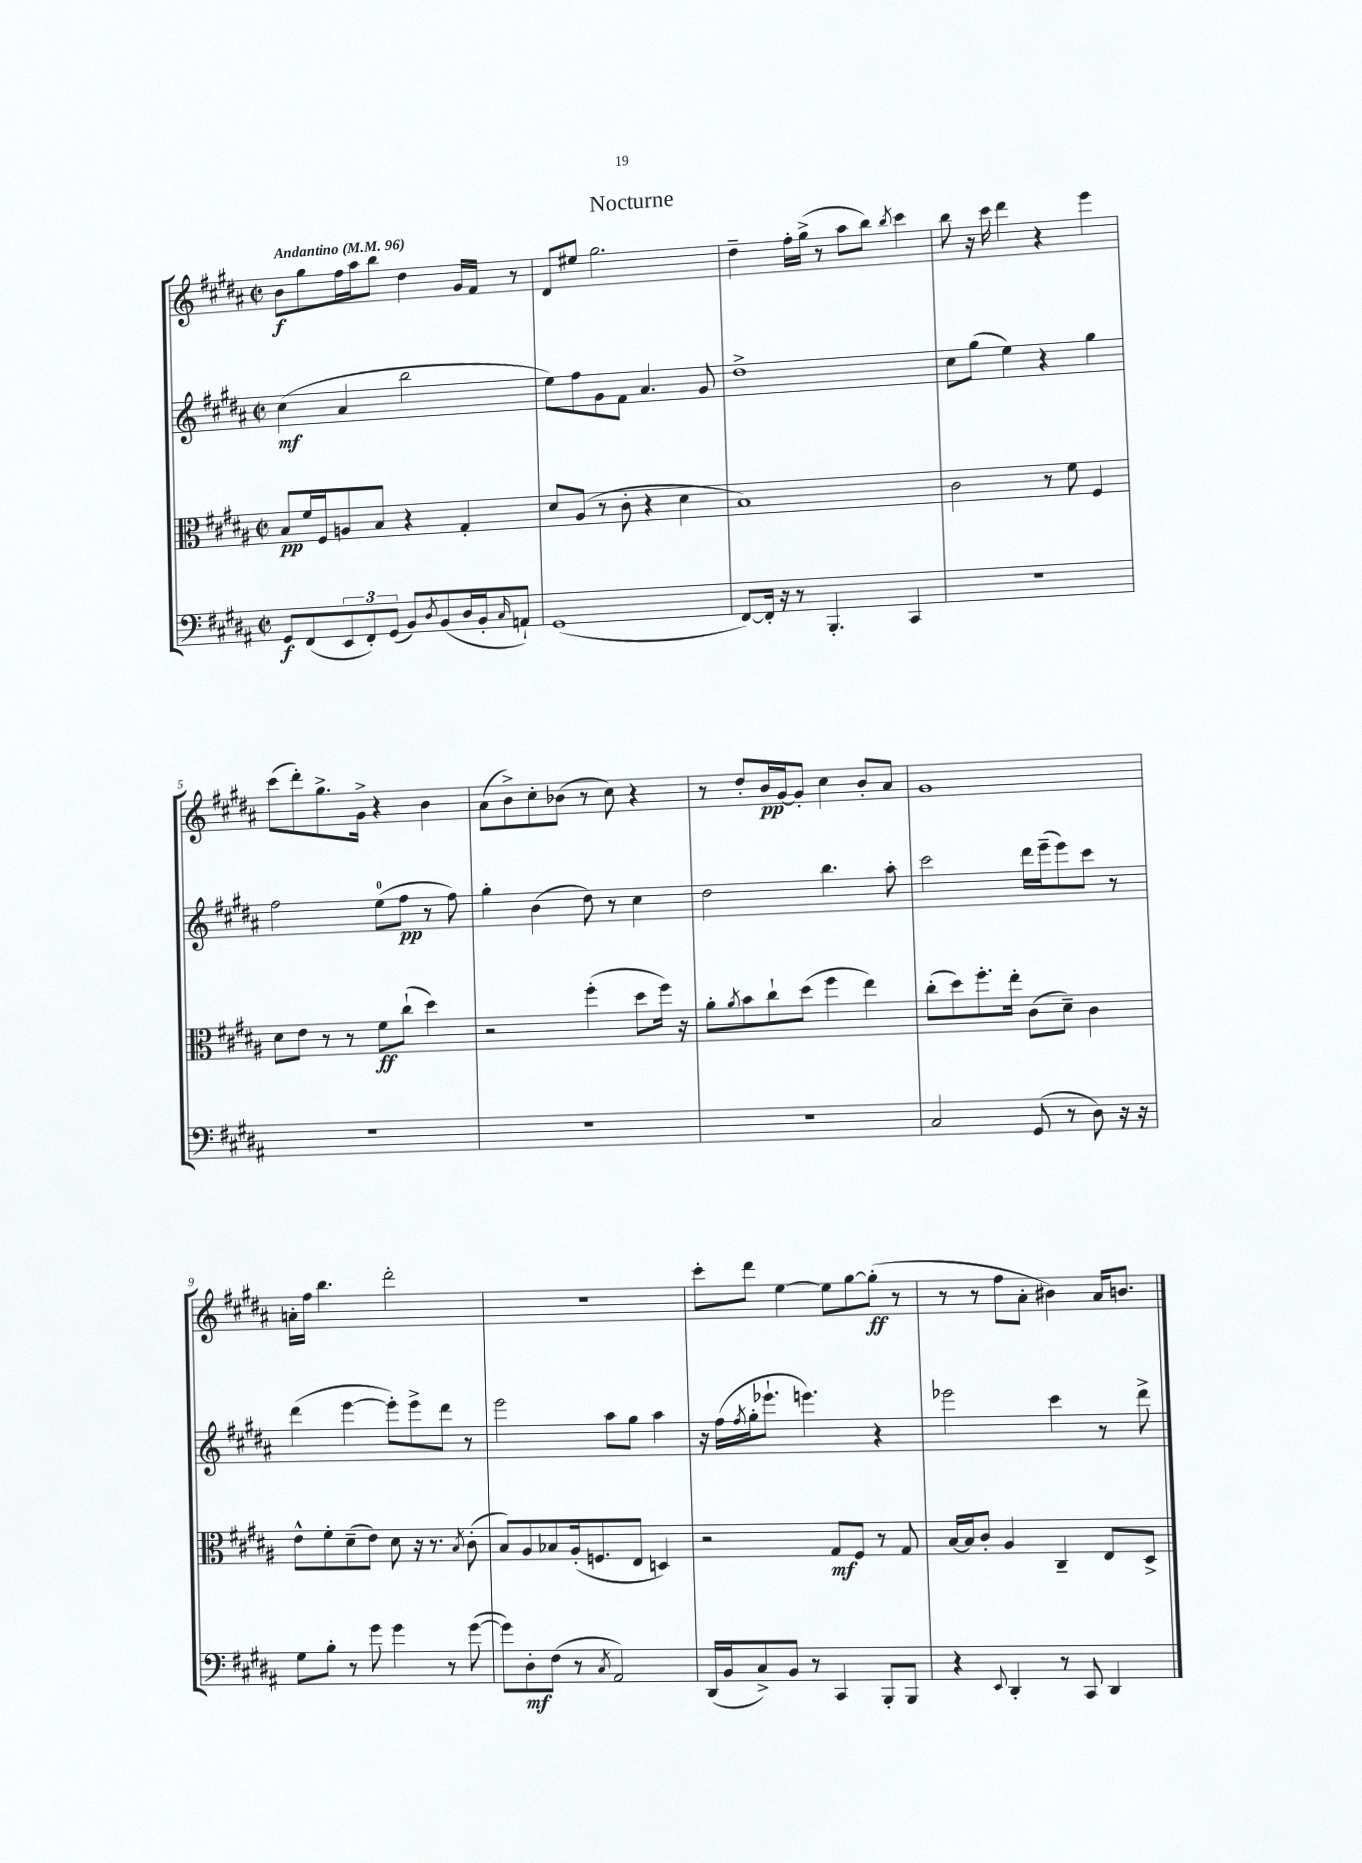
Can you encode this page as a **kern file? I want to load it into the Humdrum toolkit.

**kern	**dynam	**kern	**dynam	**kern	**dynam	**kern	**dynam
*part4	*part4	*part3	*part3	*part2	*part2	*part1	*part1
*staff4	*staff4	*staff3	*staff3	*staff2	*staff2	*staff1	*staff1
*clefF4	*	*clefC3	*	*clefG2	*	*clefG2	*
*k[f#c#g#d#a#]	*	*k[f#c#g#d#a#]	*	*k[f#c#g#d#a#]	*	*k[f#c#g#d#a#]	*
*M2/2	*	*M2/2	*	*M2/2	*	*M2/2	*
*met(c|)	*	*met(c|)	*	*met(c|)	*	*met(c|)	*
*MM96	*	*MM96	*	*MM96	*	*MM96	*
=1	=1	=1	=1	=1	=1	=1	=1
!	!	!	!	!	!	!LO:TX:a:B:t=Andantino	!
8GG#/L	f	8B/L	pp	(4cc#\	mf	8b\L	f
(8FF#/	.	16f#/L	.	.	.	8gg#\	.
.	.	16F#/J	.	.	.	.	.
12EE/	.	8An/	.	4a#/	.	16ff#\L	.
.	.	.	.	.	.	16aa#\J	.
12FF#'/)	.	.	.	.	.	.	.
.	.	8B/J	.	.	.	8bb\J	.
(12GG#/J	.	.	.	.	.	.	.
8BB/L)	.	4r	.	2bb\	.	4dd#\	.
8qD#/	.	.	.	.	.	.	.
(8BB/	.	.	.	.	.	.	.
16D#/L	.	4G#'/	.	.	.	16g#/LL	.
16BB'/J	.	.	.	.	.	16f#/JJ	.
16qqC#/	.	.	.	.	.	.	.
8AAn`/J)	.	.	.	.	.	8r	.
=2	=2	=2	=2	=2	=2	=2	=2
(1GG#	.	8d#/L	.	8ee\L)	.	8d#/L	.
.	.	(8A#/J	.	8ff#\	.	8ee#X/J	.
.	.	8r	.	8g#\	.	2.gg#\	.
.	.	8c#'\	.	8f#\J	.	.	.
.	.	4r	.	4.a#/	.	.	.
.	.	4d#\	.	.	.	.	.
.	.	.	.	8g#/	.	.	.
=3	=3	=3	=3	=3	=3	=3	=3
[8FF#/L)	.	1B)	.	1dd#^	.	4dd#~\	.
16FF#'/Jk]	.	.	.	.	.	.	.
16r	.	.	.	.	.	.	.
8r	.	.	.	.	.	16ff#'\LL	.
.	.	.	.	.	.	(16gg#^\JJ	.
4.BBB'/	.	.	.	.	.	8r	.
.	.	.	.	.	.	8aa#\L	.
.	.	.	.	.	.	8bb\J)	.
.	.	.	.	.	.	8qbb/	.
4CC#/	.	.	.	.	.	4ccc#\	.
=4	=4	=4	=4	=4	=4	=4	=4
1r	.	2c#\	.	8cc#\L	.	8bb\	.
.	.	.	.	(8gg#\J	.	16r	.
.	.	.	.	.	.	16ccc#\	.
.	.	.	.	4ee\)	.	4ddd#\	.
.	.	8r	.	4r	.	4r	.
.	.	8f#\	.	.	.	.	.
.	.	4F#/	.	4gg#\	.	4eee\	.
!!LO:LB:g=z
=5	=5	=5	=5	=5	=5	=5	=5
1r	.	8d#\L	.	2ff#\	.	(8ccc#\L	.
.	.	8e\J	.	.	.	8ddd#'\)	.
.	.	8r	.	.	.	8.gg#^\	.
.	.	8r	.	.	.	.	.
.	.	.	.	.	.	16g#^\Jk	.
.	.	8f#\L	ff	(8ee\L	.	4r	.
.	.	(8cc#`\J	.	8ff#\J	pp	.	.
.	.	4dd#\)	.	8r	.	4b\	.
.	.	.	.	8ff#\)	.	.	.
=6	=6	=6	=6	=6	=6	=6	=6
1r	.	2r	.	4gg#'\	.	(8a#\L	.
.	.	.	.	.	.	8b^\)	.
.	.	.	.	(4b\	.	8cc#'\	.
.	.	.	.	.	.	(8b-X\J	.
.	.	(4ff#'\	.	8dd#\)	.	8r	.
.	.	.	.	8r	.	8cc#\)	.
.	.	8dd#\L	.	4cc#\	.	4r	.
.	.	16ff#\Jk)	.	.	.	.	.
.	.	16r	.	.	.	.	.
=7	=7	=7	=7	=7	=7	=7	=7
1r	.	8a#'\L	.	2dd#\	.	8r	.
.	.	8qa#/	.	.	.	.	.
.	.	8b\	.	.	.	8dd#'/L	.
.	.	8cc#`\	.	.	.	16b/L	pp
.	.	.	.	.	.	[16g#/J	.
.	.	(8dd#\J	.	.	.	8g#'/J]	.
.	.	4ff#\	.	4.bb\	.	4cc#\	.
.	.	4ee\)	.	.	.	8b'/L	.
.	.	.	.	8aa#'\	.	8a#/J	.
=8	=8	=8	=8	=8	=8	=8	=8
2C#/	.	(8cc#'\L	.	2ccc#\	.	1g#	.
.	.	8dd#\)	.	.	.	.	.
.	.	8.ff#'\	.	.	.	.	.
.	.	16ee'\Jk	.	.	.	.	.
(8GG#/	.	(8c#\L	.	16ddd#\LL	.	.	.
.	.	.	.	(16eee~\J	.	.	.
8r	.	8d#~\J)	.	8eee\)	.	.	.
8D#\)	.	4c#\	.	8ccc#\J	.	.	.
16r	.	.	.	8r	.	.	.
16r	.	.	.	.	.	.	.
!!LO:LB:g=z
=9	=9	=9	=9	=9	=9	=9	=9
8G#\L	.	8e^^\L	.	(4ddd#\	.	16an'\LL	.
.	.	.	.	.	.	16ff#\JJ	.
8B'\J	.	8f#'\	.	.	.	4.bb\	.
8r	.	(8d#~\	.	[4eee\	.	.	.
8g#\	.	8e\J)	.	.	.	.	.
4g#\	.	8d#\	.	8eee'\L])	.	2ddd#'\	.
.	.	16r	.	8eee^\	.	.	.
.	.	8.r	.	.	.	.	.
8r	.	.	.	8ddd#\J	.	.	.
.	.	8qB/	.	.	.	.	.
([8g#\	.	(8c#'\	.	8r	.	.	.
=10	=10	=10	=10	=10	=10	=10	=10
8g#\L])	.	8B/L)	.	2eee\	.	1r	.
8D#'\	mf	8A#/	.	.	.	.	.
(8F#\J	.	8B-X/	.	.	.	.	.
8r	.	(16A#'/k	.	.	.	.	.
.	.	8.Fn/	.	.	.	.	.
8qC#/	.	.	.	.	.	.	.
2AA#/)	.	.	.	8aa#\L	.	.	.
.	.	8E/J	.	8gg#\J	.	.	.
.	.	4Dn/)	.	4aa#\	.	.	.
=11	=11	=11	=11	=11	=11	=11	=11
(16DD#/LL	.	2r	.	16r	.	8ccc#'\L	.
16BB/J	.	.	.	(16ff#\LL	.	.	.
.	.	.	.	8qff#/	.	.	.
8C#^/)	.	.	.	16gg#'\J	.	8ddd#\J	.
.	.	.	.	8.eee-X`\J	.	.	.
8BB/J	.	.	.	.	.	[4ee\	.
8r	.	.	.	4.eeen\)	.	.	.
4CC#/	.	8G#/L	mf	.	.	8ee\L]	.
.	.	8F#/J	.	.	.	[8gg#\	.
8BBB'/L	.	8r	.	4r	.	(8gg#'\J]	ff
8BBB/J	.	8G#/	.	.	.	8r	.
=12	=12	=12	=12	=12	=12	=12	=12
4r	.	[16B/LL	.	2eee-X\	.	8r	.
.	.	16B/J]	.	.	.	.	.
.	.	8c#'/J	.	.	.	8r	.
8qqEE/	.	.	.	.	.	.	.
4DD#'/	.	4A#/	.	.	.	8ff#\L	.
.	.	.	.	.	.	8a#'\J	.
8r	.	4C#~/	.	4ccc#\	.	4b#X\)	.
8CC#/	.	.	.	.	.	.	.
4DD#/	.	8E/L	.	8r	.	16a#/KL	.
.	.	.	.	.	.	8.bn/J	.
.	.	8D#^/J	.	8ddd#^\	.	.	.
==	==	==	==	==	==	==	==
*-	*-	*-	*-	*-	*-	*-	*-
